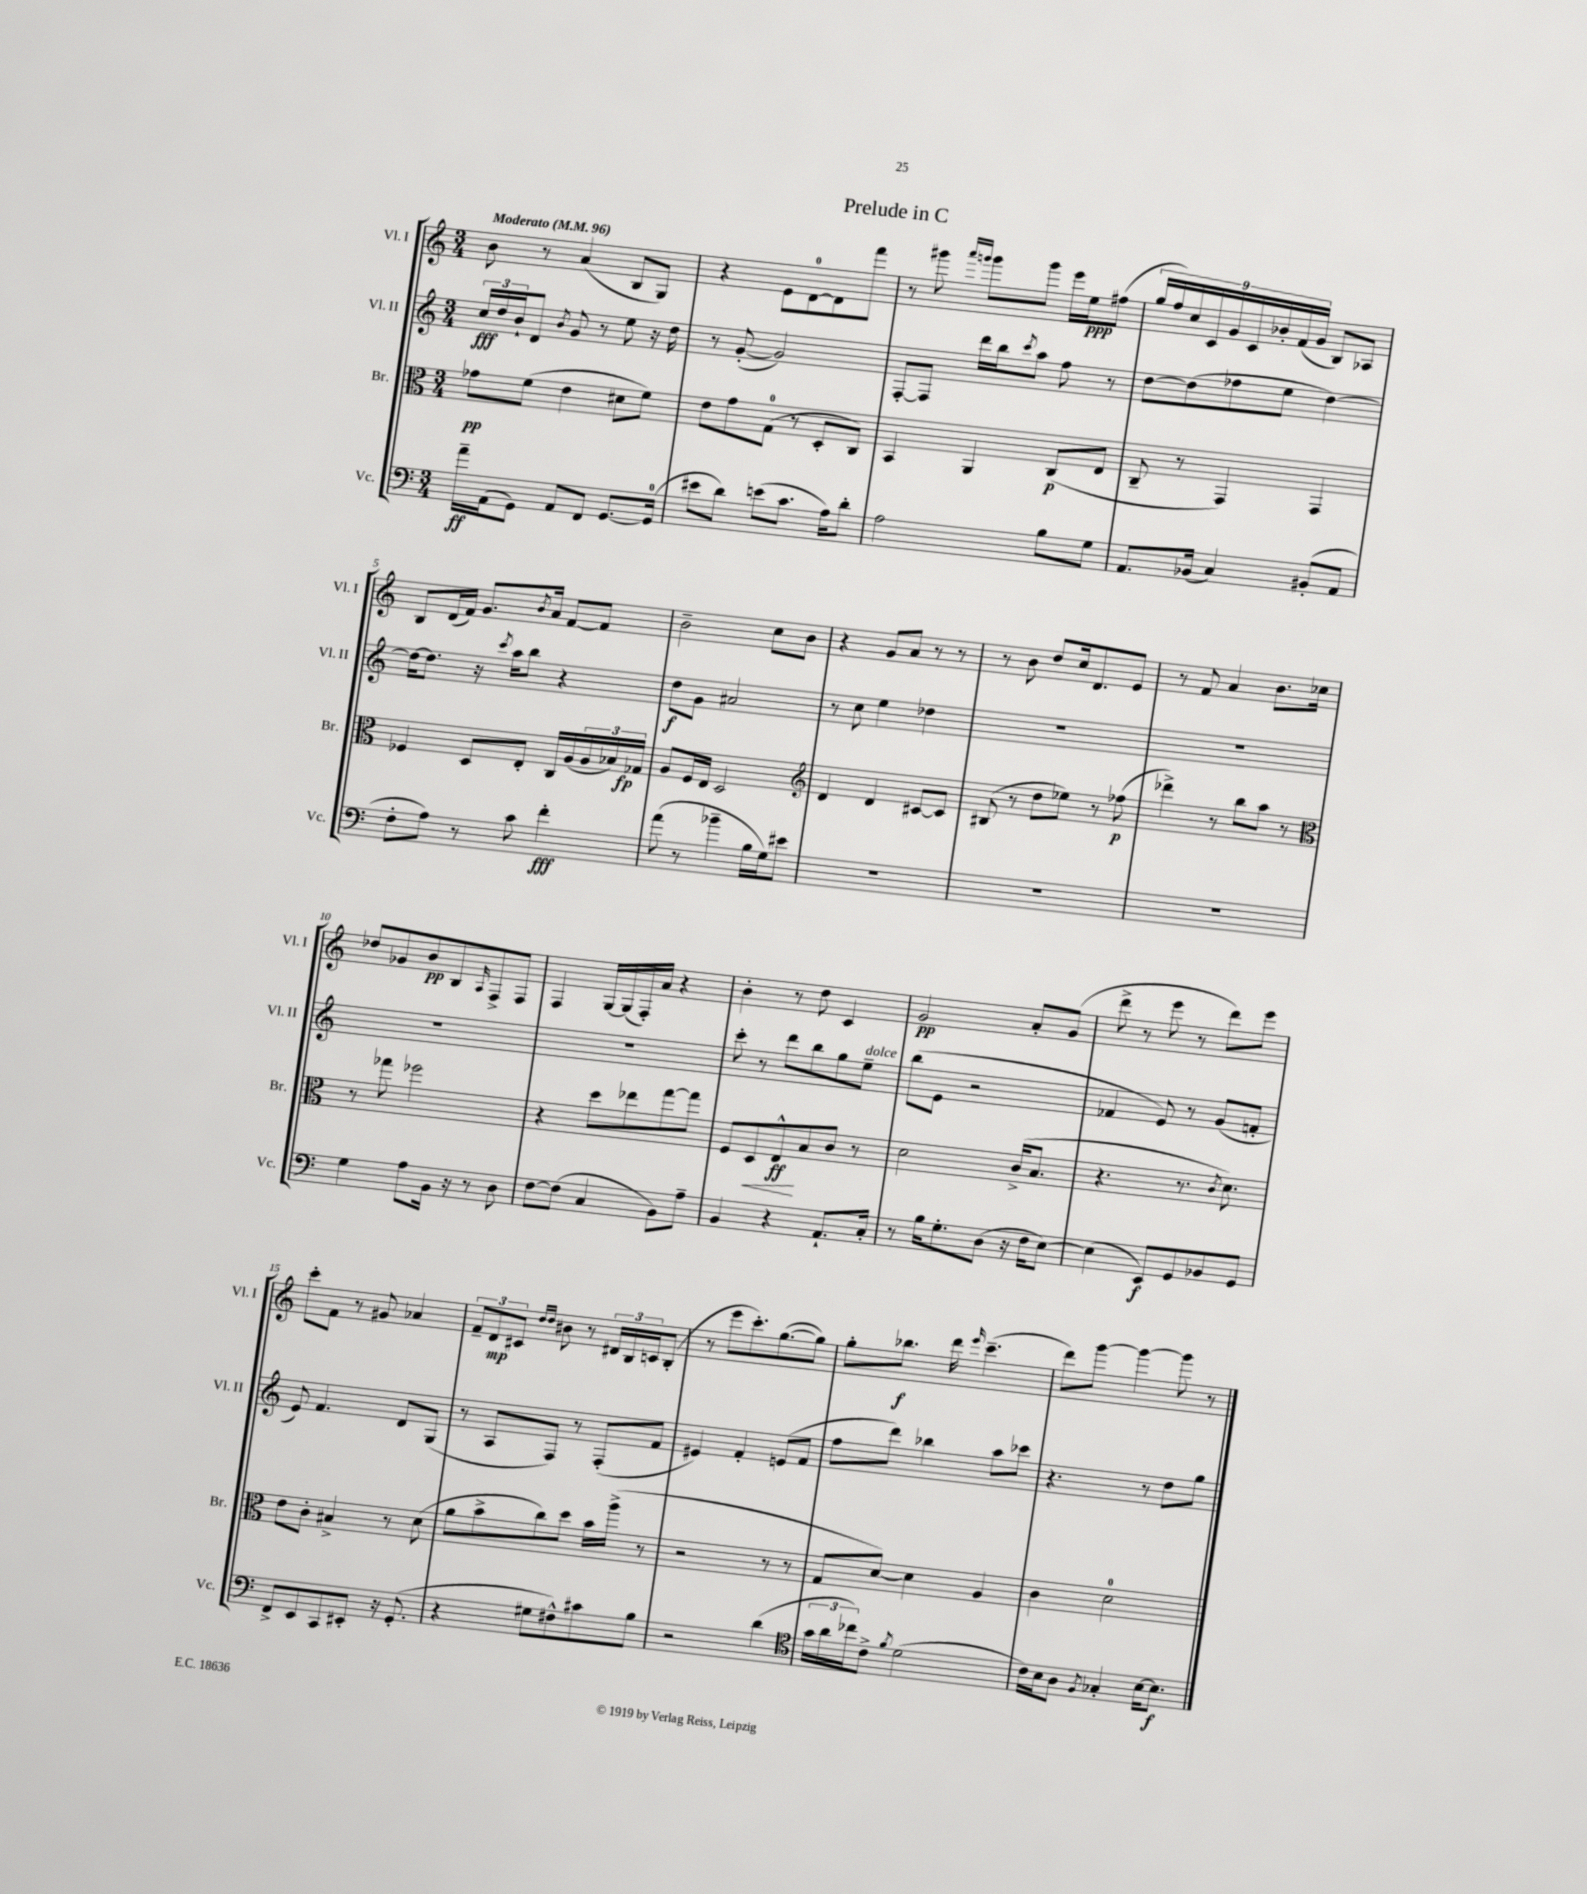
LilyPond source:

\header { title = "Prelude in C" }
<<
\new StaffGroup <<
\new Staff = "s0" \with { instrumentName = "Vl. I" shortInstrumentName = "Vl. I" } {
    \clef treble \key c \major \numericTimeSignature \time 3/4 \tempo "Moderato" 4 = 96
    b'8 r8 a'4( b8 g8) |
    r4 e'8 d'8-0~ d'8 f'''8 |
    r8 gis'''8 \grace { a'''16 g'''16 } g'''8 g'''8 e'''16 e''16\ppp fis''8( |
    \tuplet 9/8 { g''16 f''16) c''16 c'16 g'16 c'16 bes'16-. f'16( g'16 } b8) aes8 |
    b8 d'16( f'16) g'8. \acciaccatura { b'8 } a'16 f'8~ f'8 |
    b'2-- c''8 b'8 |
    r4 g'8 a'8 r8 r8 |
    r8 b'8 d''8 c''16 d'8. e'8 |
    r8 f'8 a'4 b'8. ces''16 |
    des''8 ges'8 b'8\pp b8 \grace { a16 } f8-> f8 |
    f4 g16~ g16( f16-.) a'16 r4 |
    b'4-. r8 d''8 c'4 |
    g'2\pp a'8-. g'8( |
    d'''8-> r8 e'''8 r8 d'''8) e'''8 |
    c'''8-. f'8 r8 gis'8 aes'4 |
    \tuplet 3/2 { f'8-- d'8\mp cis'8 } \grace { d''16 d''16 } bis'8 r8 \tuplet 3/2 { dis'16 b16 c'16 } b8-.( |
    r8 e'''8 c'''8.-.) g''8.~( g''8) |
    g''8-. bes''8.\f d'''16 \grace { e'''16 } c'''4.--( |
    d'''8) g'''8~ g'''4~ g'''8 r8 \bar "|." |
}
\new Staff = "s1" \with { instrumentName = "Vl. II" shortInstrumentName = "Vl. II" } {
    \clef treble \key c \major \numericTimeSignature \time 3/4
    \tuplet 3/2 { c''16\fff d''16 b'16-! } d'8 \acciaccatura { b'8 } g'8 r8 e''8 r16 d''16 |
    r8 g'8~-.( g'2) |
    f8~-. f8 d'''16 b''16 \acciaccatura { c'''8 } a''8 f''8 r8 |
    d''8~ d''8( fes''8 e''8 d''4~) |
    d''16~ d''8. r16 \acciaccatura { c'''8 } a''16 b''8 r4 |
    d''8\f g'8 ais'2 |
    r8 c''8 e''4 des''4 |
    R2. |
    R2. |
    R2. |
    R2. |
    c'''8-. r8 d'''8 b''8 g''8 e''8--^\markup { \italic "dolce" } |
    b''8( e'8 r2 |
    fes'4 e'8) r8 g'8( f'8-. |
    e'8) f'4. d'8 g8( |
    r8 a8 f8) r8 f8-.( f'8 |
    eis'4) f'4-. e'8( f'8 |
    f''8 d'''8) bes''4 a''8 ces'''8 |
    r4. r8 d''8 g''8 \bar "|." |
}
\new Staff = "s2" \with { instrumentName = "Br." shortInstrumentName = "Br." } {
    \clef alto \key c \major \numericTimeSignature \time 3/4
    ges'8\pp f'8( e'4 dis'8 f'8) |
    e'8 g'8 g8-0( r8 d8-. c8) |
    b,4 a,4 c8\p( e8 |
    c8-- r8 g,4) g,4 |
    fes4 d8 e8-. c16 a16( \tuplet 3/2 { a16 bes16) ges16\fp } |
    a8 f16 e16 d2 |
    \clef treble d'4 d'4 cis'8~ cis'8 |
    bis8( r8 d''8 ees''8) r8 fes''8\p( |
    des'''4->) r8 b''8 a''8 r8 |
    \clef alto r8 ges''8 fes''2 |
    r4 d''8 ees''8 g''8~ g''8 |
    f8 d8\< e8-^\ff\! b8 c'8 r8 |
    d'2 c'16->( b8. |
    r4. r8. \acciaccatura { c'8 } d'8.) |
    e'8 c'8-. bis4-> r8 d'8( |
    a'8 b'8-> c''8) d''8 b'16 a''16->( r8 |
    r2 r8 r8 |
    g8 d'8~) d'4 a4 |
    c'4 d'2-0 \bar "|." |
}
\new Staff = "s3" \with { instrumentName = "Vc." shortInstrumentName = "Vc." } {
    \clef bass \key c \major \numericTimeSignature \time 3/4
    a'16--\ff a,16( g,8) a,8 f,8 g,8.~ g,16-0( |
    eis'8 d'8) e'8( c'8. a16) d'8-. |
    a2 b8 g8 |
    a,8. bes,16( c4) bis,8-.( a,8 |
    f8-. a8) r8 c'8 f'4-.\fff |
    a'8( r8 bes'4-- b16 g16) eis'8 |
    R2. |
    R2. |
    R2. |
    g4 a8 b,16 r16 r8 d8 |
    f8~ f8( c4 b,8) a8-- |
    b,4 r4 a,8.-! c16-. |
    r8 b16 g8.-. d8( r16 f16 e8~) |
    e4( e,8\f) g,8 bes,8 g,8 |
    f,8-> e,8 c,8 eis,8-. r16 g,8.-.( |
    r4 gis8 fis8-^) cis'8 b8 |
    r2 d'4( |
    \clef tenor \tuplet 3/2 { g'16 a'16 ces''16) } c'8-> \acciaccatura { f'8 } d'2( |
    c'16) b16 a8 \acciaccatura { f8 } ges4-. b16~ b8.\f \bar "|." |
}
>>
>>
